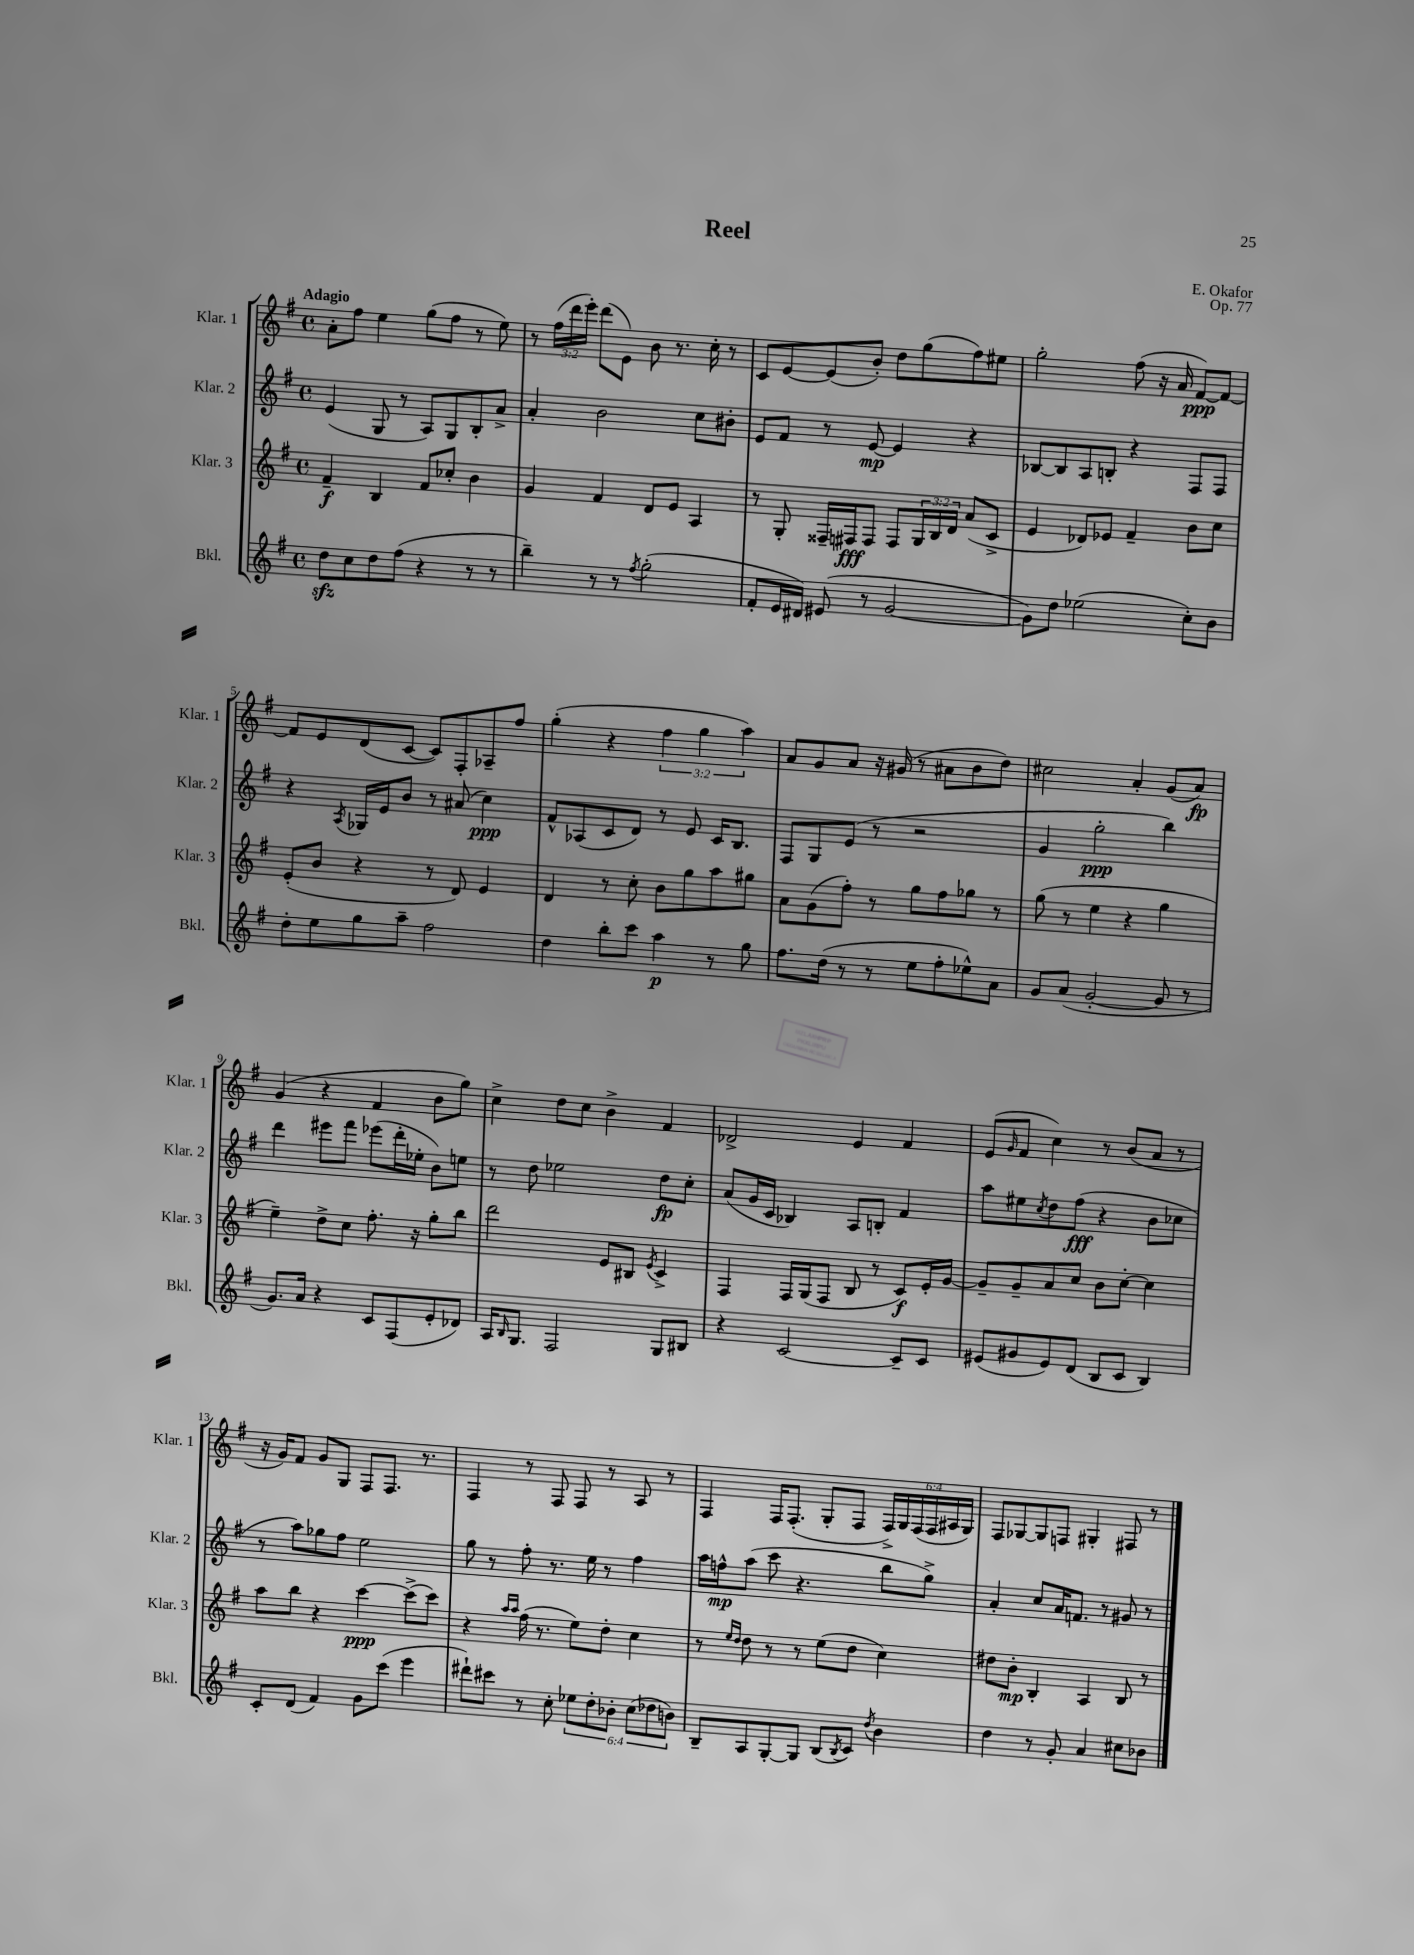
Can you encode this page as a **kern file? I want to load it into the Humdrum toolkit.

**kern	**dynam	**kern	**dynam	**kern	**dynam	**kern	**dynam
*part4	*part4	*part3	*part3	*part2	*part2	*part1	*part1
*staff4	*staff4	*staff3	*staff3	*staff2	*staff2	*staff1	*staff1
*I"Bkl.	*	*I"Klar. 3	*	*I"Klar. 2	*	*I"Klar. 1	*
*I'Bkl.	*	*I'Klar. 3	*	*I'Klar. 2	*	*I'Klar. 1	*
*clefG2	*	*clefG2	*	*clefG2	*	*clefG2	*
*k[f#]	*	*k[f#]	*	*k[f#]	*	*k[f#]	*
*M4/4	*	*M4/4	*	*M4/4	*	*M4/4	*
*met(c)	*	*met(c)	*	*met(c)	*	*met(c)	*
=1	=1	=1	=1	=1	=1	=1	=1
!	!	!	!	!	!	!LO:TX:a:B:t=Adagio	!
8ddzz\L	.	4f#~/	f	(4e/	.	8a'\L	.
8cc\	.	.	.	.	.	8ff#\J	.
8dd\	.	4B/	.	8G/	.	4ee\	.
(8ff#\J	.	.	.	8r	.	.	.
4r	.	8f#/L	.	8A/L)	.	(8gg\L	.
.	.	8cc-X'/J	.	8G/	.	8ff#\J	.
8r	.	4b\	.	8B'/	.	8r	.
8r	.	.	.	8a^/J	.	8ee\)	.
=2	=2	=2	=2	=2	=2	=2	=2
4bb~\)	.	4g/	.	4a'/	.	8r	.
.	.	.	.	.	.	(24ff#\LL	.
.	.	.	.	.	.	24ddd\	.
.	.	.	.	.	.	24eee'\JJ)	.
8r	.	4f#/	.	2b\	.	(8ddd\L	.
8r	.	.	.	.	.	8e\J)	.
8qff#/	.	.	.	.	.	.	.
(2gg'\	.	8d/L	.	.	.	8b\	.
.	.	8e/J	.	.	.	8.r	.
.	.	4A/	.	8cc\L	.	.	.
.	.	.	.	.	.	16cc'\	.
.	.	.	.	8b#X'\J	.	8r	.
=3	=3	=3	=3	=3	=3	=3	=3
8f#'/L	.	8r	.	8e/L	.	8c/L	.
16e/L	.	8G'/	.	8f#/J	.	[8e/	.
16d#X/JJ)	.	.	.	.	.	.	.
(8e#X/	.	16F##X~/LL	.	8r	.	(8e/]	.
.	.	16F#X/J	fff	.	.	.	.
8r	.	8F#/J	.	[8e/	mp	8b'/J)	.
[2g/	.	8F#/L	.	4e/]	.	8dd\L	.
.	.	24G/L	.	.	.	(8gg\	.
.	.	24B/	.	.	.	.	.
.	.	24d/JJ	.	.	.	.	.
.	.	(8a/L	.	4r	.	8ff#\)	.
.	.	8c^/J	.	.	.	8ee#X\J	.
=4	=4	=4	=4	=4	=4	=4	=4
8g\L])	.	4e/	.	[8B-X/L	.	2gg'\	.
8dd\J	.	.	.	8B-/]	.	.	.
(2ee-X\	.	8d-X/L)	.	8A/	.	.	.
.	.	8e-X/J	.	8Bn'/J	.	.	.
.	.	4f#~/	.	4r	.	(8ff#\	.
.	.	.	.	.	.	16r	.
.	.	.	.	.	.	16a/	.
8cc'\L)	.	8b\L	.	8F#/L	.	[8f#/L)	ppp
8b\J	.	8cc\J	.	8F#/J	.	8f#/J_	.
!!LO:LB:g=z
=5	=5	=5	=5	=5	=5	=5	=5
8dd'\L	.	(8e'/L	.	4r	.	8f#/L]	.
8ee\	.	8b/J	.	.	.	8e/	.
.	.	.	.	8qA/	.	.	.
8gg\	.	4r	.	16G-X/LL	.	(8d/	.
.	.	.	.	16e/J	.	.	.
8aa~\J	.	.	.	8b/J	.	[8c/J	.
2ff#\	.	8r	.	8r	.	8c/L])	.
.	.	8d/)	.	(8a#X/	.	8F#'/	.
.	.	4e/	.	4cc\)	ppp	8A-X~/	.
.	.	.	.	.	.	8ff#/J	.
=6	=6	=6	=6	=6	=6	=6	=6
4dd\	.	4d/	.	8f#^^/L	.	(4gg'\	.
.	.	.	.	(8A-X/	.	.	.
8bb'\L	.	8r	.	8c/	.	4r	.
8ccc\J	.	8cc'\	.	8d/J)	.	.	.
4aa\	p	8b\L	.	8r	.	6ff#\	.
.	.	8gg\	.	8e/	.	.	.
.	.	.	.	.	.	6gg\	.
8r	.	8aa\	.	16c/KL	.	.	.
.	.	.	.	8.B/J	.	.	.
.	.	.	.	.	.	6aa\)	.
8gg\	.	8gg#X\J	.	.	.	.	.
=7	=7	=7	=7	=7	=7	=7	=7
8.ff#\L	.	8a\L	.	8F#/L	.	8a/L	.
.	.	(8g\	.	8G/	.	8g/	.
(16dd\Jk	.	.	.	.	.	.	.
8r	.	8ff#'\J)	.	(8e/J	.	8a/J	.
8r	.	8r	.	8r	.	16r	.
.	.	.	.	.	.	(16g#X/	.
8ee\L	.	8gg\L	.	2r	.	8r	.
8ff#'\	.	8ff#\	.	.	.	8a#X\L	.
8ee-X^^\)	.	8gg-X\J	.	.	.	8b\	.
8a\J	.	8r	.	.	.	8dd\J)	.
=8	=8	=8	=8	=8	=8	=8	=8
8g/L	.	(8gg\	.	4g/	.	2cc#X\	.
(8a/J	.	8r	.	.	.	.	.
[2g'/	.	4ee\	.	2gg'\	ppp	.	.
.	.	4r	.	.	.	4a'/	.
8g/]	.	4gg\	.	4bb\)	.	(8g/L	.
8r	.	.	.	.	.	8a/J)	fp
!!LO:LB:g=z
=9	=9	=9	=9	=9	=9	=9	=9
8.g/L)	.	4ee~\)	.	4ddd\	.	(4g/	.
16a/Jk	.	.	.	.	.	.	.
4r	.	8dd^\L	.	8eee#X\L	.	4r	.
.	.	8cc\J	.	8fff#\J	.	.	.
8c/L	.	8.ff#'\	.	(8eee-X\L	.	4f#/	.
(8F#/	.	.	.	16ddd'\L	.	.	.
.	.	16r	.	16ee-X'\JJ	.	.	.
8e'/	.	8gg'\L	.	8b\L)	.	8b\L	.
8d-X/J)	.	8bb\J	.	8een\J	.	8gg\J)	.
=10	=10	=10	=10	=10	=10	=10	=10
16A/KL	.	2ddd\	.	8r	.	4cc^\	.
16qqB/	.	.	.	.	.	.	.
8.G/J	.	.	.	.	.	.	.
.	.	.	.	8dd\	.	.	.
2F#/	.	.	.	2ee-X\	.	8dd\L	.
.	.	.	.	.	.	8cc\J	.
.	.	8e/L	.	.	.	4b^\	.
.	.	8B#X/J	.	.	.	.	.
.	.	8qe/	.	.	.	.	.
8G/L	.	4c^/	.	8dd\L	fp	4f#/	.
8B#X/J	.	.	.	8cc'\J	.	.	.
=11	=11	=11	=11	=11	=11	=11	=11
4r	.	4F#/	.	(8a/L	.	2d-X^/	.
.	.	.	.	16g/L	.	.	.
.	.	.	.	16c/JJ	.	.	.
[2c/	.	16F#/LL	.	4B-X/)	.	.	.
.	.	(16G/J	.	.	.	.	.
.	.	8F#/J	.	.	.	.	.
.	.	8B/	.	8A/L	.	4e/	.
.	.	8r	.	8Bn'/J	.	.	.
8c~/L]	.	8c/L)	f	4f#/	.	4f#/	.
8c/J	.	16e'/L	.	.	.	.	.
.	.	[16g/JJ	.	.	.	.	.
=12	=12	=12	=12	=12	=12	=12	=12
(8e#X/L	.	8g~/L]	.	8aa\L	.	(8e/L	.
.	.	.	.	.	.	16qqg/	.
8g#X/	.	8g~/	.	8ee#X\	.	8f#/J	.
.	.	.	.	8qcc/	.	.	.
8e#/)	.	8a/	.	8dd\	.	4cc\)	.
(8d/J	.	8cc/J	.	(8ff#\J	fff	.	.
8B/L	.	8b\L	.	4r	.	8r	.
8c/J	.	[8cc'\J	.	.	.	(8b/L	.
4B/)	.	4cc\]	.	8b\L	.	8a/J	.
.	.	.	.	8cc-X\J	.	8r	.
!!LO:LB:g=z
=13	=13	=13	=13	=13	=13	=13	=13
8c'/L	.	8aa\L	.	8r	.	16r	.
.	.	.	.	.	.	16g/KL)	.
(8d/J	.	8bb\J	.	8aa\L)	.	8f#/J	.
4f#/)	.	4r	.	8gg-X\	.	8g/L	.
.	.	.	.	8ff#\J	.	8G/J	.
8g\L	.	[4ccc\	ppp	2ee\	.	8F#/L	.
(8ccc\J	.	.	.	.	.	8.F#/J	.
4eee\	.	(8ccc^\L]	.	.	.	.	.
.	.	.	.	.	.	8.r	.
.	.	8ccc\J)	.	.	.	.	.
=14	=14	=14	=14	=14	=14	=14	=14
8ddd#X`\L)	.	4r	.	8gg\	.	4F#/	.
8ccc#X\J	.	.	.	8r	.	.	.
.	.	16qqaa/LL	.	.	.	.	.
.	.	16qqaa/JJ	.	.	.	.	.
8r	.	(16ff#\	.	8ff#'\	.	8r	.
.	.	8.r	.	.	.	.	.
8cc'\	.	.	.	8.r	.	8F#/	.
12ee-X\L	.	8ee\L)	.	.	.	8F#/	.
.	.	.	.	16ee\	.	.	.
12dd'\	.	.	.	.	.	.	.
.	.	8dd'\J	.	8r	.	8r	.
12b-X'\J	.	.	.	.	.	.	.
(12cc\L	.	4cc\	.	4ff#\	.	8A/	.
12dd-X\	.	.	.	.	.	.	.
.	.	.	.	.	.	8r	.
12bn\J)	.	.	.	.	.	.	.
=15	=15	=15	=15	=15	=15	=15	=15
8B~/L	.	8r	.	16aa\LL	.	4F#/	.
.	.	.	.	16ffn^^\J	mp	.	.
.	.	16qqee/LL	.	.	.	.	.
.	.	16qqdd/JJ	.	.	.	.	.
8A/	.	8dd\	.	(8aa\J	.	.	.
[8G'/	.	8r	.	8ccc\	.	16F#/KL	.
.	.	.	.	.	.	(8.F#'/J	.
8G/J]	.	8r	.	4.r	.	.	.
(8B/L	.	(8ee\L	.	.	.	8G'/L	.
8qB/	.	.	.	.	.	.	.
8c/J)	.	8dd\J	.	.	.	8F#/J	.
8qdd/	.	.	.	.	.	.	.
4b\	.	4cc\)	.	8bb\L	.	24F#^/LL)	.
.	.	.	.	.	.	24G/	.
.	.	.	.	.	.	(24F#/	.
.	.	.	.	8gg^\J)	.	24F#/	.
.	.	.	.	.	.	24A#X/	.
.	.	.	.	.	.	24G/JJ)	.
=16	=16	=16	=16	=16	=16	=16	=16
4dd\	.	8dd#X\L	.	4a'/	.	8F#/L	.
.	.	8b'\J	mp	.	.	[8G-X/	.
8r	.	4B'/	.	8cc/L	.	8G-/]	.
8g'/	.	.	.	16a/K	.	8Fn/J	.
.	.	.	.	8.fn/J	.	.	.
4a/	.	4A/	.	.	.	4G#X'/	.
.	.	.	.	8r	.	.	.
8cc#X\L	.	8B/	.	8g#X/	.	8F#X/	.
8b-X\J	.	8r	.	8r	.	8r	.
==	==	==	==	==	==	==	==
*-	*-	*-	*-	*-	*-	*-	*-
